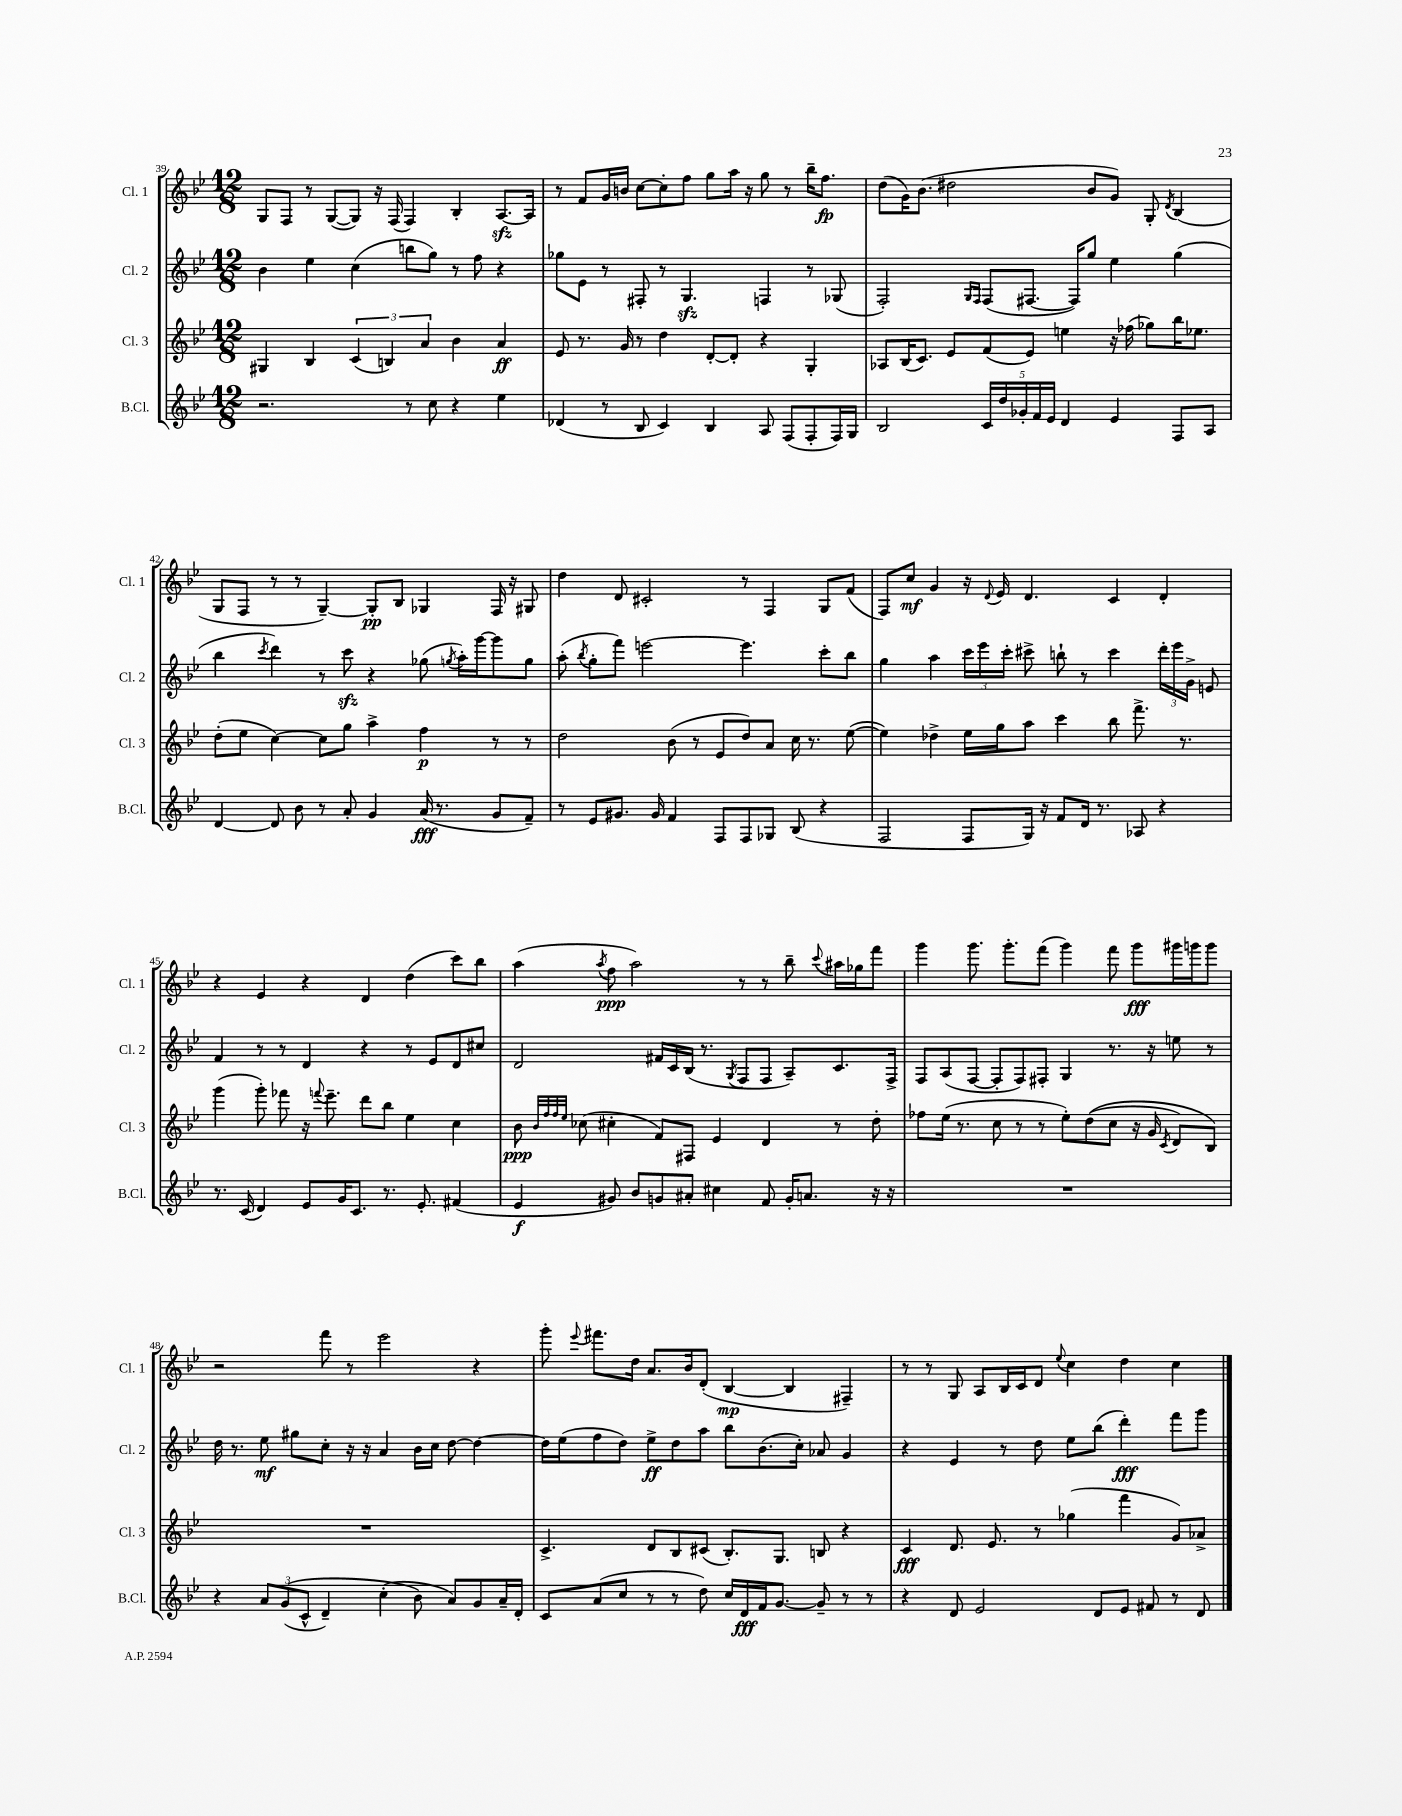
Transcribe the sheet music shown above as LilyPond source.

<<
\new StaffGroup <<
\new Staff = "s0" \with { instrumentName = "Cl. 1" shortInstrumentName = "Cl. 1" } {
    \clef treble \key bes \major \numericTimeSignature \time 12/8
    \autoBeamOff g8[ f8] r8 g8[~( g8]) r16 f16( f4) bes4-. a8.[~\sfz a16] |
    r8 f'8[ g'16 b'16] c''8[~ c''8-. f''8] g''8[ a''16] r16 g''8 r8 bes''16[-- f''8.]\fp |
    d''8[( g'16) bes'8.]( dis''2 bes'8[ g'8]) g8-. \acciaccatura { d'8 } bes4( |
    g8[ f8] r8 r8 g4~--) g8[-.\pp bes8] ges4 f16 r16 gis8 |
    d''4 d'8 cis'2-. r8 f4 g8[ f'8]( |
    f8[) c''8]\mf g'4 r16 \appoggiatura { d'8 } ees'16 d'4. c'4 d'4-. |
    r4 ees'4 r4 d'4 d''4( c'''8[) bes''8] |
    a''4( \acciaccatura { a''8 } f''8\ppp a''2) r8 r8 bes''8-- \appoggiatura { c'''8 } ais''16[ ges''16 f'''8] |
    g'''4 g'''8. g'''8.[-. f'''8]( g'''4) f'''8 g'''8[\fff gis'''16 g'''16 g'''8] |
    r2 f'''8 r8 ees'''2 r4 |
    g'''8-. \appoggiatura { ees'''8 } fis'''8.[ d''16] a'8.[ bes'16 d'8]-.( bes4~\mp bes4 fis4--) |
    r8 r8 g8 a8[ bes16 c'16 d'8] \appoggiatura { ees''8 } c''4 d''4 c''4 \bar "|." |
}
\new Staff = "s1" \with { instrumentName = "Cl. 2" shortInstrumentName = "Cl. 2" } {
    \clef treble \key bes \major \numericTimeSignature \time 12/8
    \autoBeamOff bes'4 ees''4 c''4( b''8[ g''8]) r8 f''8 r4 |
    ges''8[ ees'8] r8 fis8-. r8 g4.\sfz f4 r8 ges8( |
    f2-.) \grace { g16[ f16] } f8[( fis8.]~ fis16[) g''8] ees''4 g''4( |
    bes''4 \acciaccatura { c'''8 } d'''4) r8 c'''8\sfz r4 ges''8( \acciaccatura { g''8 } a''16[-.) g'''16~ g'''8 g''8] |
    a''8-.( \acciaccatura { bes''8 } g''8[-. f'''8]) e'''2~ e'''4. c'''8[-. bes''8] |
    g''4 a''4 \tuplet 3/2 { c'''16[ ees'''16 c'''16]-. } cis'''8-> b''8-! r8 cis'''4 \tuplet 3/2 { d'''16[-. ees'''16 g'16]-> } e'8 |
    f'4 r8 r8 d'4 r4 r8 ees'8[ d'8 cis''8] |
    d'2 fis'16[ c'16 bes16]( r8. \acciaccatura { g8 } f8[ f8] a8[--) c'8. f16]-> |
    f8[ a8( f8]~ f8[-. f8) fis8]-. g4 r8. r16 e''8 r8 |
    d''16 r8. ees''8\mf gis''8[ c''8]-. r16 r16 a'4 bes'16[ c''16] d''8~ d''4~ |
    d''16[ ees''16( f''8 d''8]) ees''8[->\ff d''8 a''8] bes''8[ bes'8.( c''16]-.) aes'8 g'4 |
    r4 ees'4 r8 d''8 ees''8[ bes''8]( d'''4-.\fff) f'''8[ g'''8] \bar "|." |
}
\new Staff = "s2" \with { instrumentName = "Cl. 3" shortInstrumentName = "Cl. 3" } {
    \clef treble \key bes \major \numericTimeSignature \time 12/8
    \autoBeamOff gis4 bes4 \tuplet 3/2 { c'4( b4) a'4 } bes'4 a'4\ff |
    ees'8 r8. g'16 r8 d''4 d'8[~-. d'8]-. r4 g4-. |
    aes8[ bes16( c'8.]) ees'8[ f'8( ees'8]) e''4 r16 fes''16( ges''8[) bes''16 ees''8.] |
    d''8[-.( ees''8] c''4~) c''8[ g''8] a''4-> f''4\p r8 r8 |
    d''2 bes'8( r8 ees'8[ d''8) a'8] c''16 r8. ees''8~( |
    ees''4) des''4-> ees''16[ g''16 a''8] c'''4 bes''8 f'''8.-> r8. |
    g'''4( g'''8-.) fes'''8 r16 \appoggiatura { f'''8 } ees'''8.-- d'''8[ bes''8] ees''4 c''4 |
    bes'8\ppp \grace { bes'32[ f''32 f''32 ees''32] } ces''8( cis''4-. f'8[) fis8] ees'4 d'4 r8 d''8-. |
    fes''8[ ees''16]( r8. c''8 r8 r8 ees''8[-.) d''8(\( c''8] r16 g'16 \acciaccatura { c'8 } d'8[) bes8]\) |
    R1. |
    c'4.-> d'8[ bes8 cis'8]( bes8.[-.) g8.] b8 r4 |
    c'4\fff d'8. ees'8. r8 ges''4( f'''4 g'8[) aes'8]-> \bar "|." |
}
\new Staff = "s3" \with { instrumentName = "B.Cl." shortInstrumentName = "B.Cl." } {
    \clef treble \key bes \major \numericTimeSignature \time 12/8
    \autoBeamOff r2. r8 c''8 r4 ees''4 |
    des'4( r8 bes8 c'4) bes4 a8 f8[( f8-. f16) g16] |
    bes2 \tuplet 5/4 { c'16[ d''16 ges'16-. f'16 ees'16] } d'4 ees'4 f8[ a8] |
    d'4~ d'8 bes'8 r8 a'8-. g'4 a'16\fff( r8. g'8[ f'8]--) |
    r8 ees'8[ gis'8.] gis'16 f'4 f8[ f8 ges8] bes8( r4 |
    f2 f8[ g16]) r16 f'8[ d'16] r8. aes8 r4 |
    r8. c'16( d'4) ees'8[ g'16 c'8.] r8. ees'8.-. fis'4( |
    ees'4\f gis'8) bes'8[ g'8 ais'8]-. cis''4 f'8 g'16[-. a'8.] r16 r16 |
    R1. |
    r4 \tuplet 3/2 { a'8[ g'8(\( c'8]-^ } d'4--) c''4-.( bes'8\) a'8[) g'8 a'16-- d'16]-. |
    c'8[ a'8( c''8] r8 r8 d''8) c''16[ d'16\fff f'16 g'8.]~ g'8-- r8 r8 |
    r4 d'8 ees'2 d'8[ ees'8] fis'8 r8 d'8 \bar "|." |
}
>>
>>
\layout { \context { \Score currentBarNumber = #39 } }
